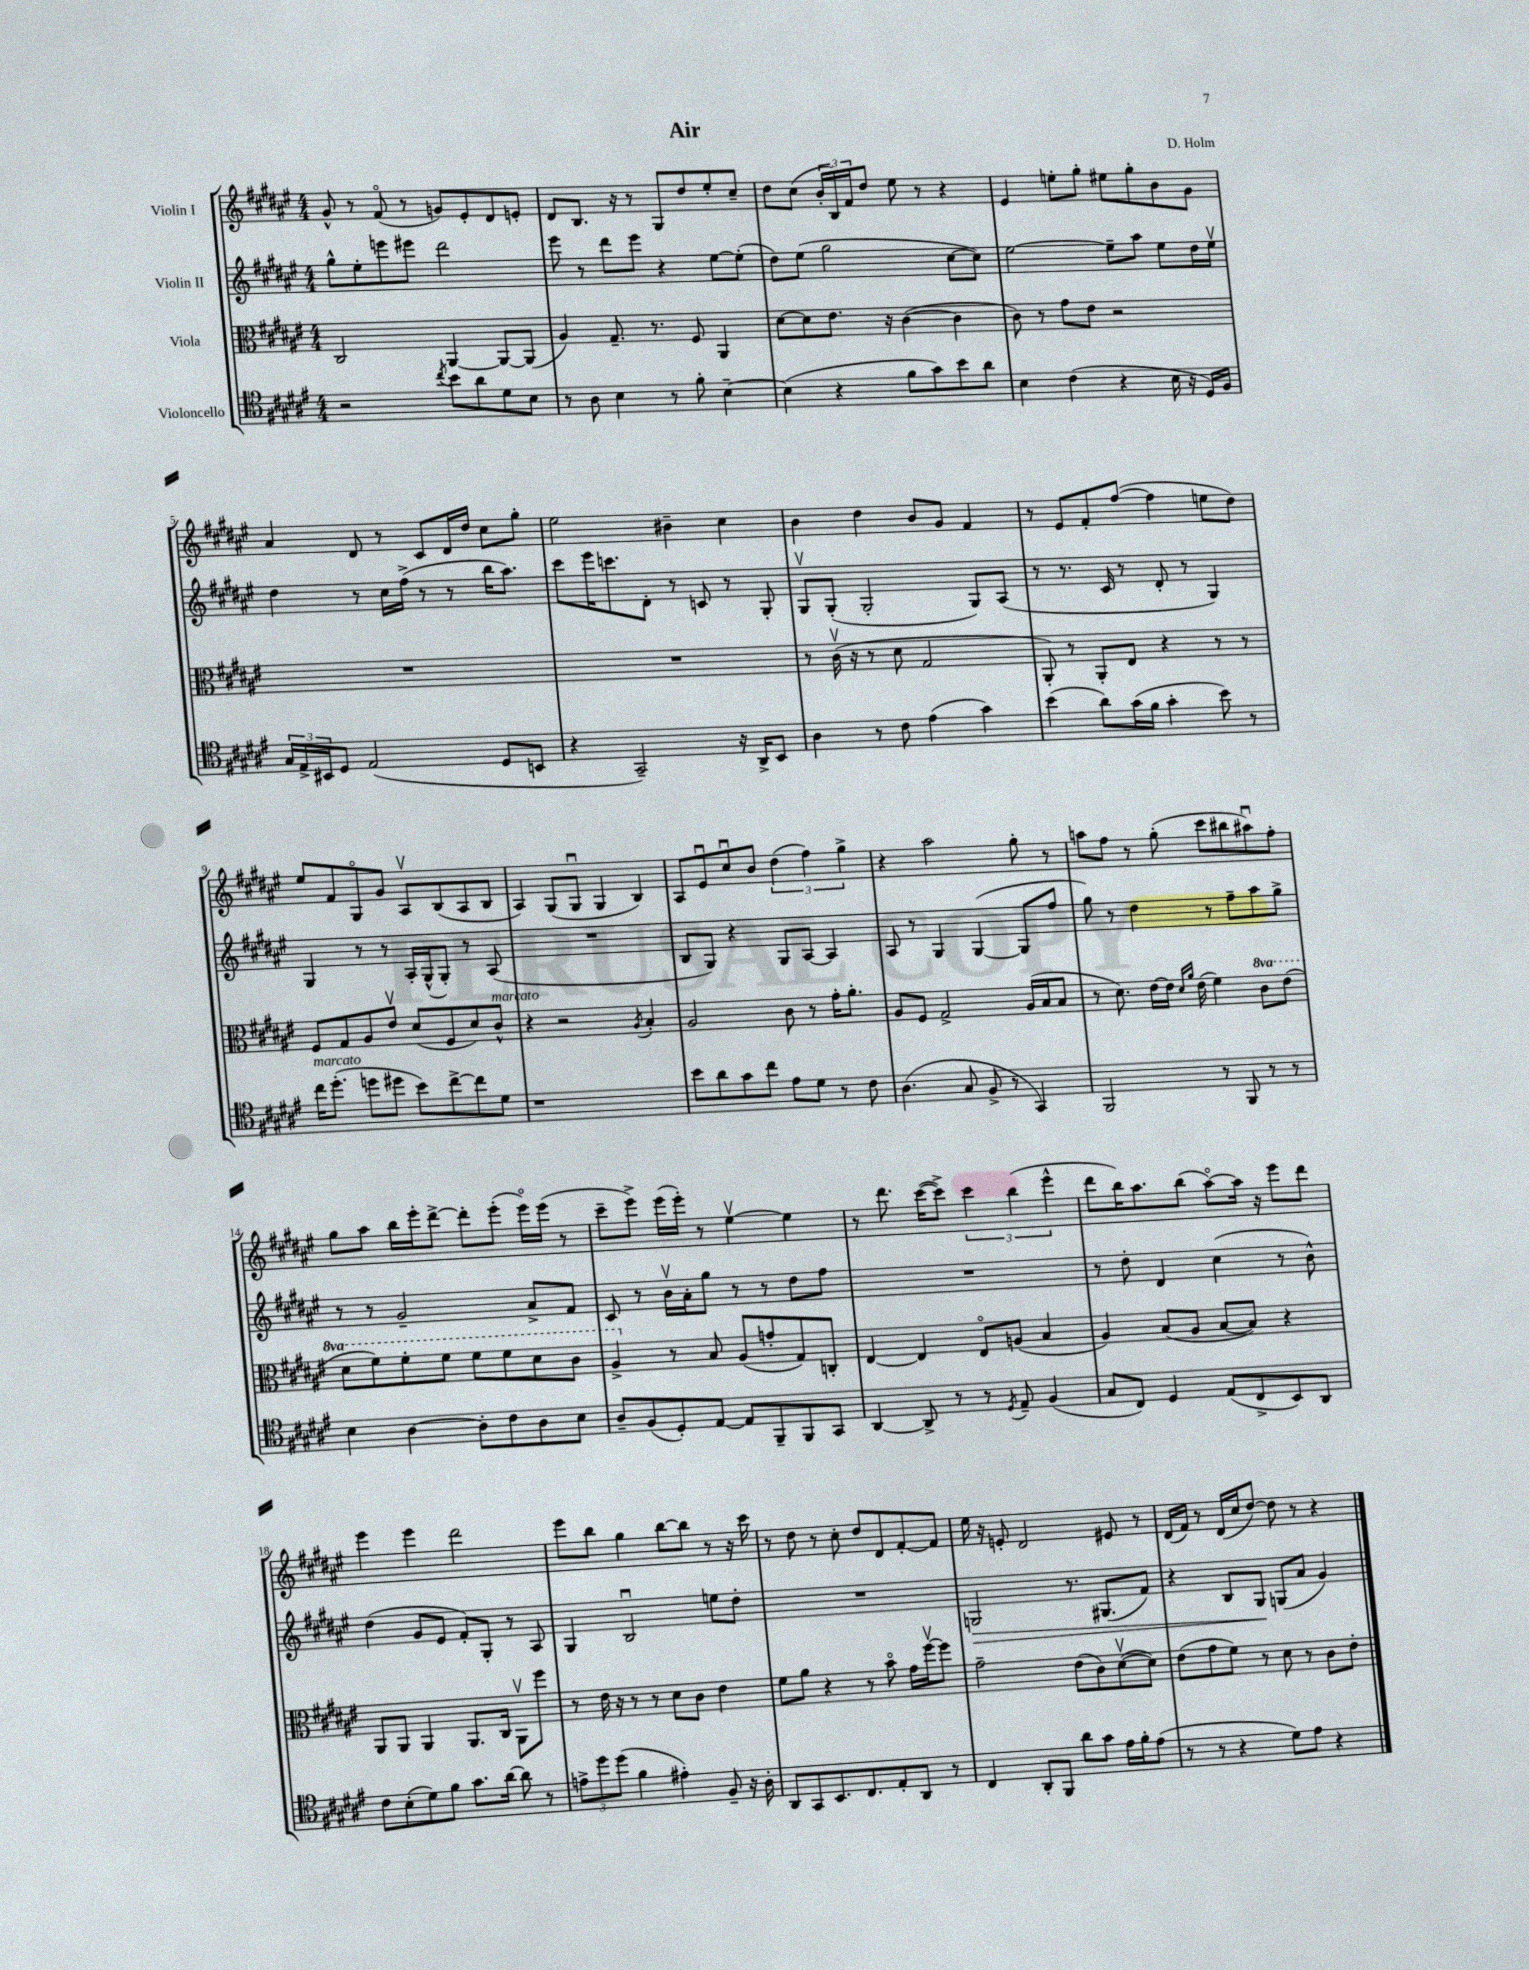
\header { title = "Air" composer = "D. Holm" }
<<
\new StaffGroup <<
\new Staff = "s0" \with { instrumentName = "Violin I" } {
    \clef treble \key fis \major \numericTimeSignature \time 4/4
    gis'8-^ r8 fis'8\flageolet( r8 g'8) eis'8-. dis'8 e'8-. |
    dis'8 b8. r16 r8 gis8 dis''8 eis''8-. cis''8-- |
    dis''8 cis''8( \tuplet 3/2 { b'16-. b16) fis'16 } dis''8 eis''8 r8 r4 |
    eis'4 e''8-. gis''8-. eis''8 gis''8-. b'8 gis'8 |
    ais'4 dis'8 r8 cis'8 dis'16 dis''16 cis''8 gis''8-. |
    eis''2 bis'4-- cis''4 |
    b'4 dis''4 b'8 gis'8 fis'4 |
    r8 eis'8 fis'8-. fis''8~( fis''4 e''8 dis''8) |
    eis''8 fis'8 gis8\flageolet gis'8 ais8\upbow b8( ais8 b8 |
    ais4) gis8( gis8\downbow gis4 b4) |
    ais8 eis'8\downbow cis''8\downbow b'8 \tuplet 3/2 { dis''4( fis''4) gis''4-> } |
    r4 ais''2 gis''8-. r8 |
    a''8 fis''8 r8 gis''8-.( cis'''8 bis''8 ais''8\downbow) fis''8-. |
    gis''8 ais''8 b''16 eis'''16-. dis'''8~-> dis'''8-. eis'''8-.( eis'''16\flageolet) eis'''16( r8 |
    cis'''8-- eis'''8->) eis'''16( eis'''16-.) r8 eis''4~\upbow eis''4 |
    r8 dis'''8. cis'''16~( cis'''8->) \tuplet 3/2 { cis'''4 b''4( eis'''4-^ } |
    dis'''8 b''16) ais''8. b''8( ais''8~\flageolet) ais''16 r16 eis'''8 dis'''8 |
    eis'''4 eis'''4 dis'''2 |
    eis'''8 b''8 gis''4 b''8~ b''8 r8 r16 cis'''16 |
    r8 dis''8 r8 cis''8-. dis''8 dis'8 fis'8~-. fis'8 |
    eis''16 r16 e'8-. dis'2 eis'8 r8 |
    dis'16( fis'16) r8 dis'16( cis''16 dis''8~) dis''8 r8 r4 \bar "|." |
}
\new Staff = "s1" \with { instrumentName = "Violin II" } {
    \clef treble \key fis \major \numericTimeSignature \time 4/4
    gis''8-^ eis''8-. e'''8 eis'''8 dis'''2 |
    eis'''8 r8 dis'''8 eis'''8 r4 eis''8~ eis''8-.( |
    dis''8) eis''8( gis''2 cis''8~ cis''8) |
    eis''2~ eis''8-- ais''8 eis''8 dis''16 eis''16\upbow |
    dis''4 r8 cis''16 fis''16->( r8 r8 b''16 ais''8.) |
    cis'''8 eis'''16 c'''8. dis'8-. r8 c'8 r8 gis8-. |
    gis8\upbow gis8-.( gis2-. gis8) ais8( |
    r8 r8. cis'16 r8 dis'8-. r8 gis4) |
    gis4 r8 r8 ais16-. gis16-^( gis8-.) r8 ais8( |
    R1 |
    b8 gis8) r4 gis8 ais8~ ais4 |
    ais8 r8 gis4 gis4~( gis8 fis''8 |
    gis''8) r8 dis''4 r8 fis''8-- ais''8 gis''8-> |
    r8 r8 gis'2-- ais'8-> fis'8 |
    cis'8 r8 b'16\upbow ais'16-. gis''8 r8 r8 dis''8 fis''8 |
    R1 |
    r8 dis''8-. dis'4 cis''4( r8 b'8-^) |
    dis''4( gis'8 eis'8 fis'8-.) gis8-. r8 ais8 |
    gis4 b2\downbow e''8 dis''8-. |
    R1 |
    g2\> r8. gis8.( fis'8) |
    r4 b8 gis8\! g8( ais'8 gis'4) \bar "|." |
}
\new Staff = "s2" \with { instrumentName = "Viola" } {
    \clef alto \key fis \major \numericTimeSignature \time 4/4 \set Staff.ottavationMarkups = #ottavation-simple-ordinals
    cis2 ais,4~ ais,8~ ais,8( |
    ais4) gis8.-- r8. fis8 ais,4 |
    dis'8~ dis'8 eis'8. r16 cis'4~( cis'4 |
    cis'8) r8 gis'8 eis'8 r2 |
    R1 |
    R1 |
    r8 cis'16\upbow( r16 r8 dis'8 gis2 |
    ais,8-.) r8 ais,8-. eis8 r4 r8 r8 |
    fis8 gis8 ais8 eis'8\upbow dis'8( fis8 dis'8) cis'8-^^\markup { \italic "marcato" } |
    r4 r2 \acciaccatura { ais8 } b4-. |
    ais2 cis'8 r8 gis'16-. ais'8.-. |
    ais8 fis8 gis2-> ais16( b16 b8 |
    r8 dis'8.) eis'16~ eis'16 \grace { dis'16 ais'16 } eis'16( fis'4) \ottava #1 cis''8 eis''8( |
    dis''8 fis''8) fis''8-. fis''8 fis''8 fis''8 dis''8 cis''8 |
    ais'4-> \ottava #0 r8 b8 ais8( g'8-. gis8) c8-. |
    eis4~ eis4 eis8\flageolet a8( b4 |
    ais4) b8( ais8 b8~ b8) r4 |
    ais,8 ais,8 ais,4 ais,8. cis16 ais,8\upbow fis''8 |
    r8 eis'16 r16 r8 r8 dis'8 cis'8 eis'4 |
    fis'8 ais'8 r4 r8 b'8\flageolet gis'16 fis''16~\upbow fis''8 |
    gis'2-- eis'8( cis'8) dis'8~\upbow( dis'8) |
    eis'8( gis'8 fis'8) r8 dis'8 r8 cis'8 eis'8-. \bar "|." |
}
\new Staff = "s3" \with { instrumentName = "Violoncello" } {
    \clef tenor \key fis \major \numericTimeSignature \time 4/4
    r2 \acciaccatura { cis''8 } b'8 ais'8 dis'8 b8 |
    r8 ais8 b4 r8 fis'8-. b4~-- |
    b4( r4 fis'8 gis'8) b'8 ais'8 |
    b4 cis'4( r4 b16 r16 dis16) fis16 |
    \tuplet 3/2 { gis16 eis16-> bis,16 } dis8 eis2( dis8 b,8 |
    r4 gis,2--) r16 ais,16-> b,8 |
    ais4 r8 cis'8 eis'4( gis'4) |
    b'4( ais'8) gis'16( fis'16 gis'4-. b'8) r8 |
    cis''16^\markup { \italic "marcato" } dis''8.-.( d''8 dis''8 b'8) cis''8~-> cis''8 dis'8 |
    r1 |
    b'8 ais'8 gis'8 cis''8 eis'8 dis'8 r8 cis'8 |
    ais4.( gis8 fis8-> r8 gis,4) |
    fis,2 r8 fis,8 r8 r8 |
    b4 ais4~ ais8-. cis'8 ais8 b8 |
    ais8-- fis8( dis8-.) eis8~ eis8 fis,8-- fis,8 gis,8 |
    ais,4~ ais,8-> r8 r8 \acciaccatura { dis8 } eis8-- fis4( |
    gis8 cis8) dis4 eis8( cis8-> b,8) ais,8 |
    cis'8 b8-.( dis'8) fis'8 gis'8. ais'16~ ais'8 r8 |
    \tuplet 3/2 { e'8-> dis''8 dis''8( } fis'4 eis'4-.) fis8-- r16 ais16-. |
    ais,8 gis,8 b,8. cis8. eis8-. ais,8 r8 |
    cis4 ais,8-. fis,8 ais'8 gis'8 eis'16 fis'16-. eis'8( |
    r8 r8 r4 dis'8) eis'8 r4 \bar "|." |
}
>>
>>
